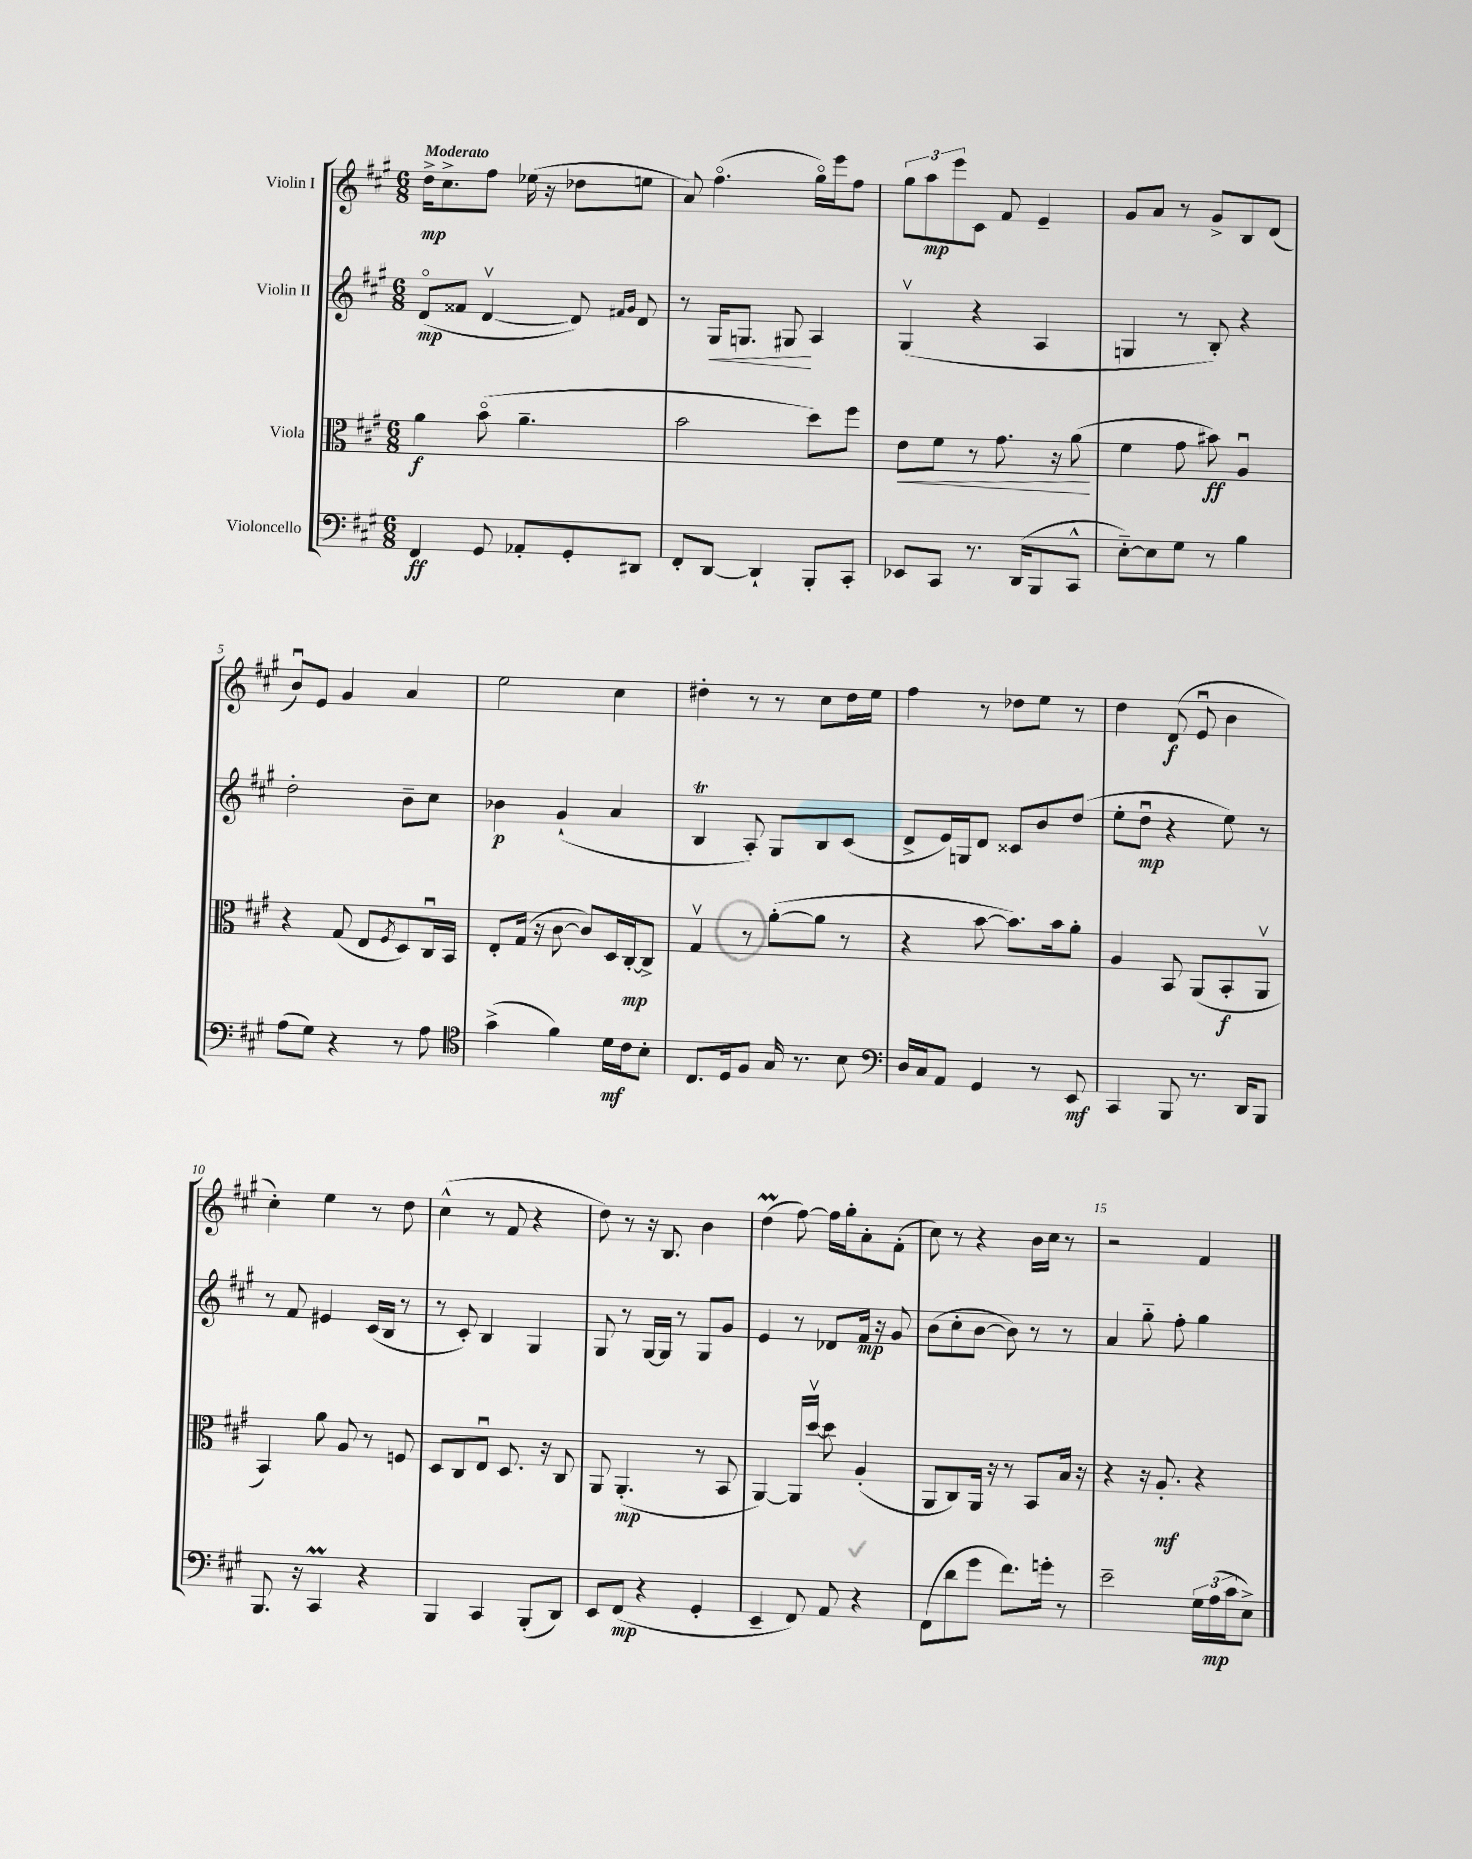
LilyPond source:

<<
\new StaffGroup <<
\new Staff = "s0" \with { instrumentName = "Violin I" } {
    \clef treble \key a \major \numericTimeSignature \time 6/8 \tempo "Moderato"
    d''16->\mp cis''8.-> fis''8 ees''16( r16 des''8 e''8 |
    a'8) fis''4.\flageolet( gis''16\flageolet) e'''16 fis''8 |
    \tuplet 3/2 { gis''8 a''8\mp e'''8 } cis'8 fis'8 e'4-- |
    gis'8 a'8 r8 gis'8-> b8 d'8( |
    b'8\downbow) e'8 gis'4 a'4 |
    e''2 cis''4 |
    dis''4-. r8 r8 cis''8 dis''16 e''16 |
    fis''4 r8 des''8 e''8 r8 |
    d''4 d'8\f( e'8\downbow b'4 |
    cis''4-.) e''4 r8 d''8 |
    cis''4-^( r8 fis'8 r4 |
    d''8) r8 r16 b8. b'4 |
    d''4\prall( fis''8~) fis''16 gis''16-. a'8-. fis'8-.( |
    cis''8) r8 r4 b'16 cis''16 r8 |
    r2 fis'4 \bar "|." |
}
\new Staff = "s1" \with { instrumentName = "Violin II" } {
    \clef treble \key a \major \numericTimeSignature \time 6/8
    d'8\flageolet\mp( fisis'8 d'4~\upbow d'8) \grace { fis'16 gis'16 } d'8 |
    r8 gis16\< g8. gis8\! a4 |
    gis4\upbow( r4 a4 |
    g4 r8 b8-.) r4 |
    d''2-. b'8-- cis''8 |
    bes'4\p gis'4-!( a'4 |
    b4\trill a8-.) gis8 b8 cis'8( |
    d'8-> e'16) g16 d'8 cisis'8 b'8 d''8( |
    e''8-. d''8\downbow\mp r4 e''8) r8 |
    r8 fis'8 eis'4 cis'16( b16 r8 |
    r8 cis'8-.) b4 gis4 |
    gis8 r8 gis16~ gis16 r8 gis8 gis'8 |
    e'4 r8 des'8 fis'16\mp r16 gis'8 |
    b'8( cis''8-. b'8~ b'8) r8 r8 |
    a'4 gis''8-_ fis''8-. gis''4 \bar "|." |
}
\new Staff = "s2" \with { instrumentName = "Viola" } {
    \clef alto \key a \major \numericTimeSignature \time 6/8
    a'4\f b'8\flageolet( a'4.-- |
    b'2 d''8) fis''8 |
    e'8\< fis'8 r8 gis'8. r16 a'8\!( |
    fis'4 gis'8 bis'8\ff) a4\downbow |
    r4 gis8( e8 \acciaccatura { fis8 } d8) cis16\downbow b,16 |
    e8-. gis16( r16 cis'8~ cis'8) d16 cis16~-.\mp cis8-> |
    gis4\upbow r8 a'8~-.( a'8 r8 |
    r4 b'8~ b'8.) b'16 a'8-. |
    a4 b,8 a,8( b,8-.\f a,8\upbow |
    b,4) a'8 a8 r8 f8 |
    d8 cis8 e8\downbow d8. r16 cis8 |
    a,8 a,4.-.\mp( r8 b,8 |
    a,4~) a,16 d''16~\upbow d''8 a4-.( |
    a,8 cis8) a,16 r16 r8 b,8 b16 r16 |
    r4 r16 a8.-.\mf r4 \bar "|." |
}
\new Staff = "s3" \with { instrumentName = "Violoncello" } {
    \clef bass \key a \major \numericTimeSignature \time 6/8
    fis,4\ff gis,8 aes,8-. gis,8-. dis,8 |
    fis,8-. d,8~ d,4-! b,,8-. cis,8-. |
    ees,8 cis,8 r8. d,16( b,,8 cis,8-^ |
    e8~-_) e8 gis8 r8 b4 |
    a8( gis8) r4 r8 a8 |
    \clef tenor gis'4->( fis'4) d'16\mf cis'16 b8-. |
    cis8. d16 fis8 gis16 r8. b8 |
    \clef bass d16 cis16 a,8 gis,4 r8 e,8\mf |
    cis,4 b,,8 r8. d,16 b,,8 |
    b,,8. r16 cis,4\prall r4 |
    b,,4 cis,4 b,,8-.( d,8) |
    e,8 fis,8\mp( r4 gis,4-. |
    e,4-- fis,8) a,8 r4 |
    fis,8( d'8 gis'8 fis'8.) g'16-. r8 |
    e'2-- \tuplet 3/2 { gis16 a16\mp( cis'16 } e8->) \bar "|." |
}
>>
>>
\layout { \context { \Score \override BarNumber.break-visibility = ##(#f #t #t) barNumberVisibility = #(every-nth-bar-number-visible 5) } }
